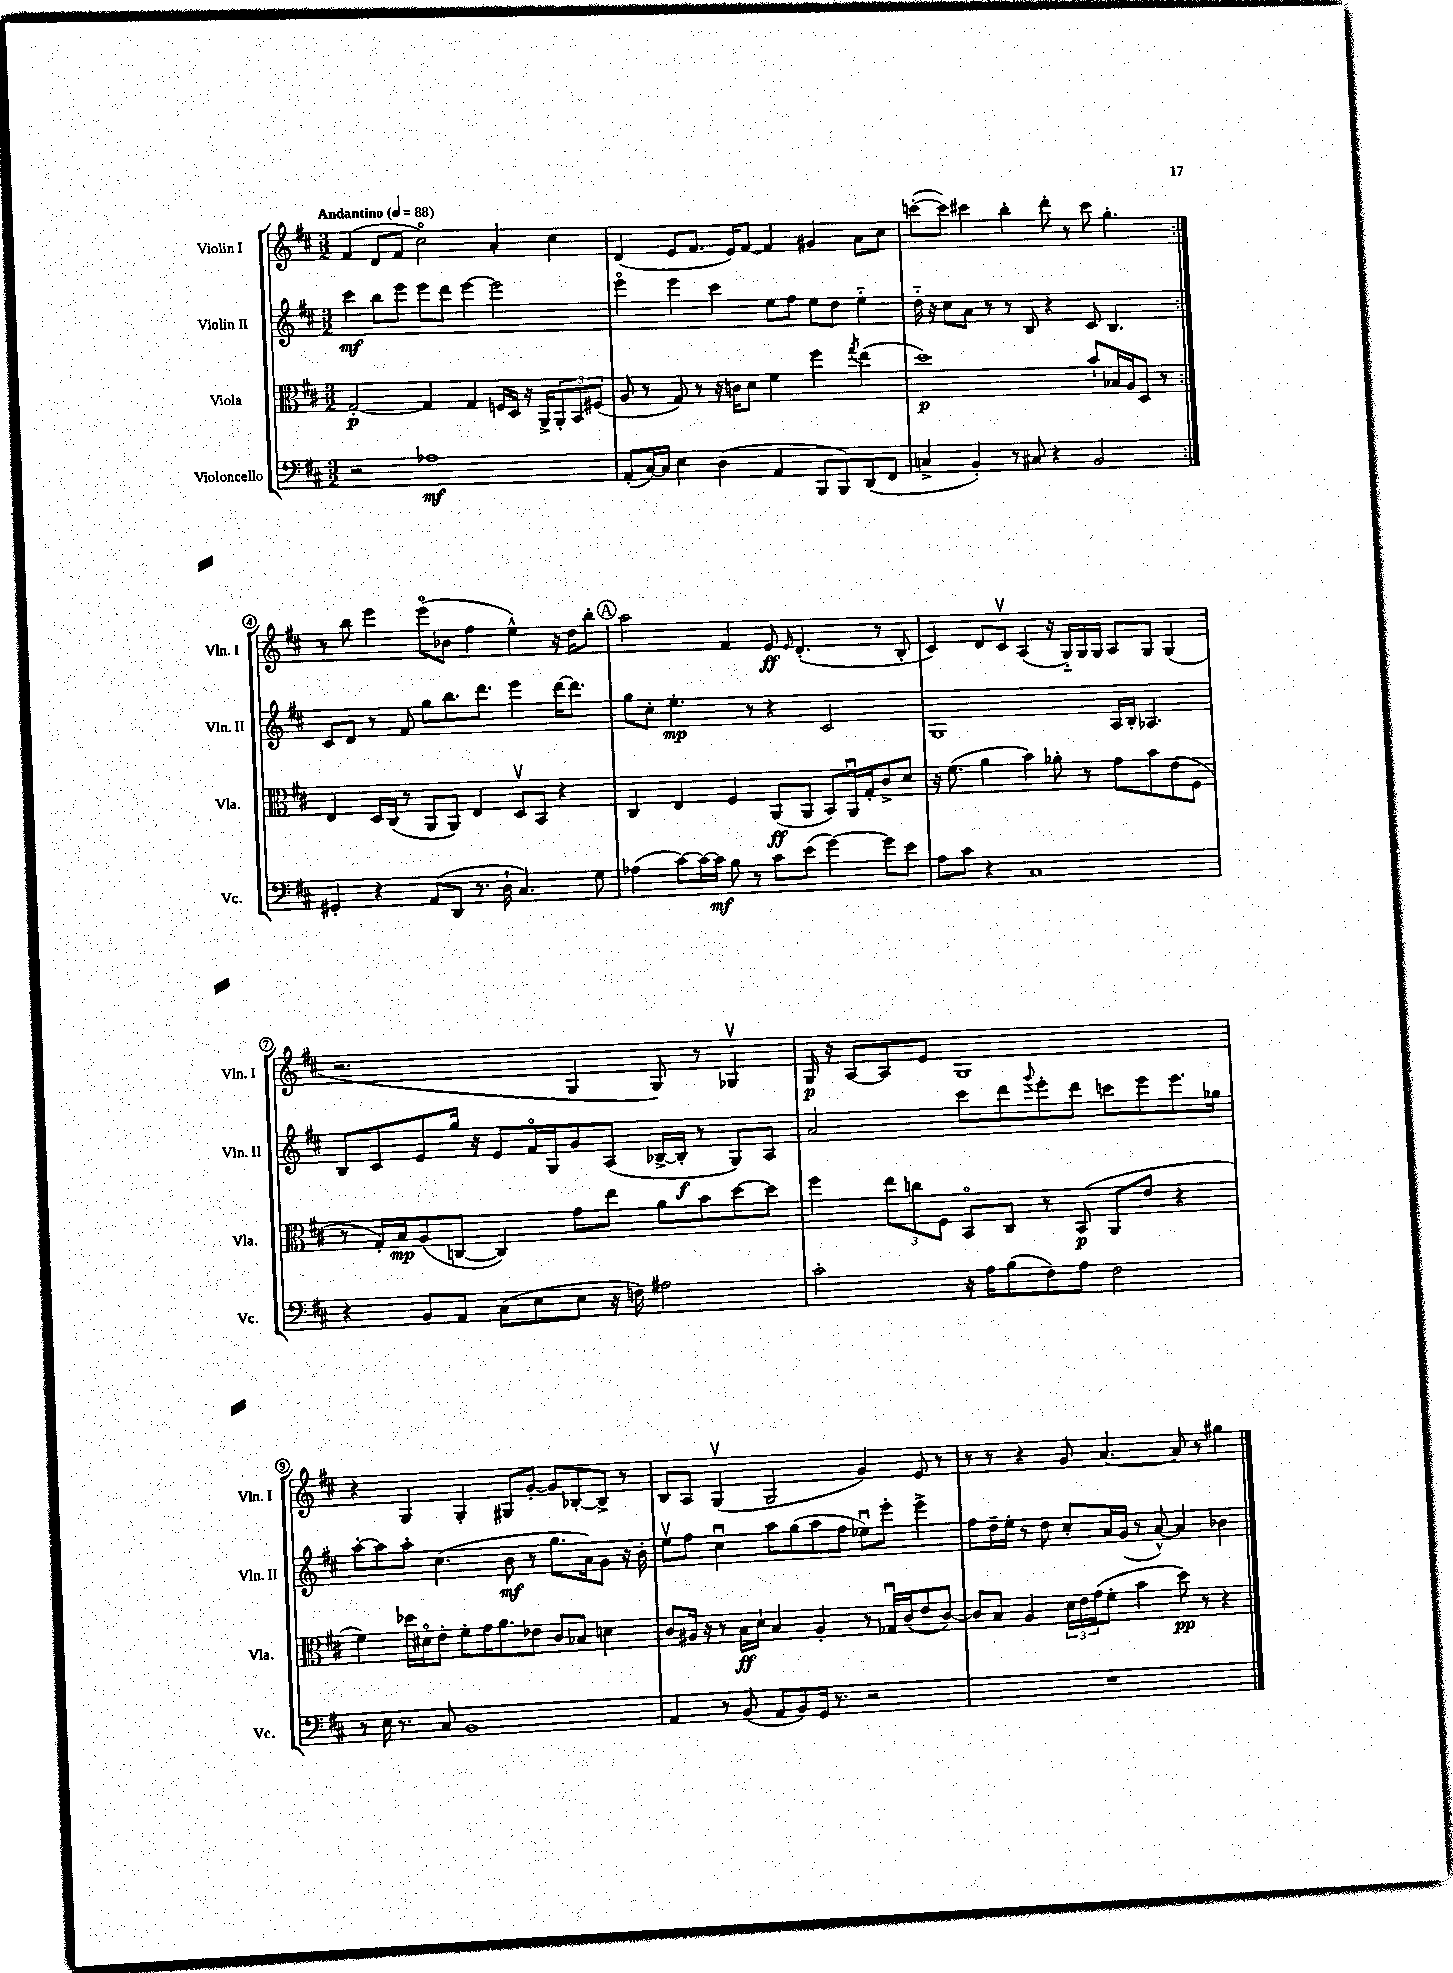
<<
\new StaffGroup <<
\new Staff = "s0" \with { instrumentName = "Violin I" shortInstrumentName = "Vln. I" } {
    \clef treble \key d \major \numericTimeSignature \time 3/2 \tempo "Andantino" 4 = 88
    \repeat volta 2 { fis'4( d'8 fis'8 cis''2\flageolet) a'4-. cis''4 |
    d'4( e'8 fis'8. e'16) fis'8~ fis'4 gis'4 a'8 cis''8 |
    c'''8~-.( c'''8) cis'''4 b''4-. d'''8-. r8 cis'''8 g''4.-. | }
    r8 b''8 e'''4 e'''8\flageolet( bes'8 fis''4 e''4-^) r16 d''16 b''8-. |
    \mark \markup { \circle "A" } a''2 fis'4 e'8\ff \grace { e'16 } d'4.-.( r8 b8-. |
    cis'4) d'8 cis'8\upbow a4( r16 g16-_) g16 g16 a8 g8 g4( |
    r2. g4 g8) r8 ges4\upbow |
    g16\p r16 a8~ a8 e'8 g1 |
    r4 g4 g4-. gis8 g'8~-. g'8 bes8~-. bes8-> r8 |
    b8 a8 g4\upbow( g2 g'4) e'8 r8 |
    r8 r8 r4 g'8 a'4.~ a'8 r8 gis''4 \bar "|." |
}
\new Staff = "s1" \with { instrumentName = "Violin II" shortInstrumentName = "Vln. II" } {
    \clef treble \key d \major \numericTimeSignature \time 3/2
    \repeat volta 2 { cis'''4\mf b''8 e'''8 e'''8 d'''8 e'''4~ e'''2 |
    e'''4\flageolet e'''4 cis'''4 e''8 fis''8 e''8 d''8 e''4-_ |
    d''16-_ r16 cis''8 a'8 r8 r8 b8 r4 cis'8 b4. | }
    cis'8 d'8 r8 fis'8 g''8 b''8. d'''8. e'''4 d'''16~ d'''8. |
    \mark \markup { \circle "A" } g''8 cis''8-. e''4.-.\mp r8 r4 cis'2 |
    g1 a16 b16-. aes4. |
    b8 cis'8 e'8 g''16 r16 e'8 fis'16\flageolet g16 g'8 a8( bes16~-> bes16-.\f r8 g8) a8 |
    a'2 cis'''8 d'''8 \appoggiatura { g'''8 } e'''8-. d'''8 c'''8 e'''8 e'''8. ges''16 |
    a''8~-. a''8 a''8-. cis''4.( b'8\mf r8 g''8. a'16) g'8 r16 b'16-. |
    e''8\upbow fis''8 cis''4\downbow a''8 g''8( a''8 fis''8 ees''8\downbow) e'''8-. e'''4-> |
    fis''8 d''16-- e''16-. r8 d''8 cis''8-. a'16 g'16( r8 a'8~-^) a'4 bes'4 \bar "|." |
}
\new Staff = "s2" \with { instrumentName = "Viola" shortInstrumentName = "Vla." } {
    \clef alto \key d \major \numericTimeSignature \time 3/2
    \repeat volta 2 { g2~-.\p g4 g4 f16 d16 r16 a,16-> \tuplet 3/2 { a,8-. b,8 fis8( } |
    a8 r8 g8) r8 r16 c'16 d'8 fis'4 fis''4 \acciaccatura { g''8 } e''4( |
    d''1\p) b'8-! bes16 a16 d8 r8 | }
    e4 d16 cis16( r8 a,8 a,8) e4 d8\upbow b,8 r4 |
    \mark \markup { \circle "A" } cis4 e4 fis4 a,8\ff( a,8 b,8) a,16\downbow g16-. cis'8-> d'8 |
    r16 fis'8.( a'4 b'4) aes'8-. r8 g'8 b'8 e'8( fis8 |
    r8 g16-.) b16\mp a8( c8~ c4) g'8 e''8 a'8 b'8 d''8~ d''8 |
    fis''4 \tuplet 3/2 { e''8 c''8 fis8 } b,8\flageolet cis8 r8 b,8\p( a,8 e'8 r4 |
    fis'4) des''16 dis'16\flageolet e'8-. fis'8-. g'16 a'8. ees'8 cis'8 bes8 d'4 |
    cis'8 ais16 r16 r8 b16\ff d'16-! b4 ais4-. r8 ges16\downbow cis'16( e'8 cis'8~) |
    cis'8 b8 a4 \tuplet 3/2 { d'16 e'16 g'16( } fis'8-. b'4 d''8\pp) r8 r4 \bar "|." |
}
\new Staff = "s3" \with { instrumentName = "Violoncello" shortInstrumentName = "Vc." } {
    \clef bass \key d \major \numericTimeSignature \time 3/2
    \repeat volta 2 { r2 aes1\mf |
    a,8-.( cis16~) cis16 e4 d4( a,4 b,,8 b,,8) d,8( fis,8 |
    c4-> b,4-.) r8 cis8 r4 b,2 | }
    gis,4-. r4 a,8( d,8 r8. d16-! cis4.) g8 |
    \mark \markup { \circle "A" } aes4( cis'8~) cis'16~ cis'16\mf b8 r8 cis'8 e'8( g'4~) g'8 e'8 |
    a8 cis'8 r4 cis1 |
    r4 b,8 a,8 cis8( e8 e8 r16 f16) ais2 |
    cis'2-. r16 a16 b8( fis8) a8 fis2 |
    r8 e16 r8. cis8 b,1 |
    a,4 r8 b,8( a,8 b,8) g,16 r8. r2 |
    R1. \bar "|." |
}
>>
>>
\layout { \context { \Score \override BarNumber.stencil = #(make-stencil-circler 0.1 0.3 ly:text-interface::print) } }
